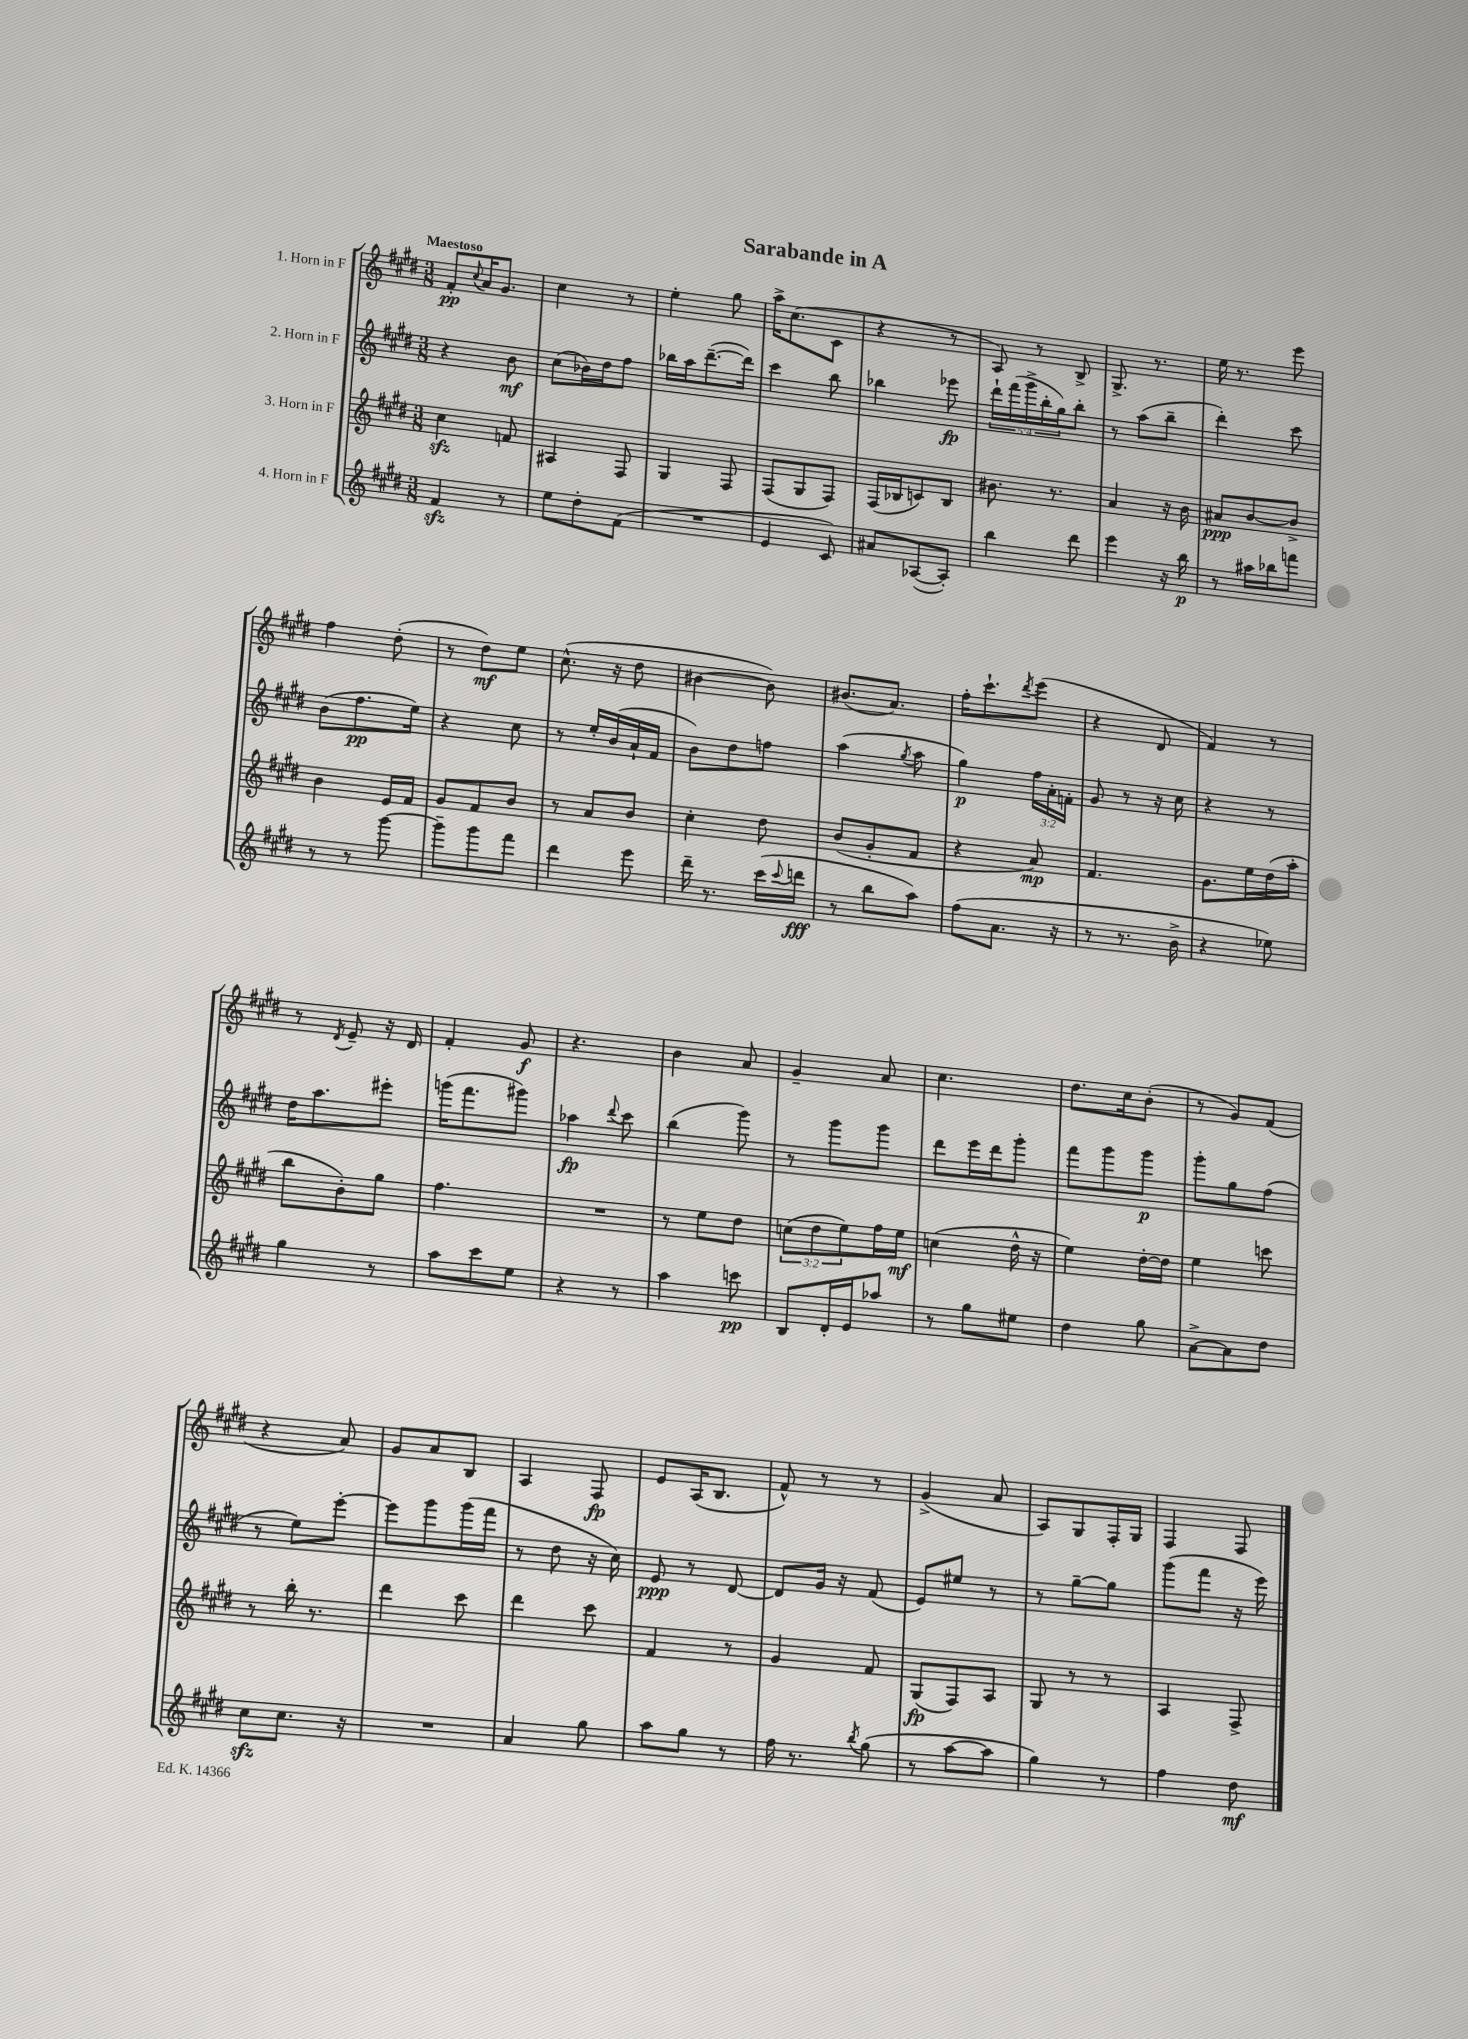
\header { title = "Sarabande in A" }
<<
\new StaffGroup <<
\new Staff = "s0" \with { instrumentName = "1. Horn in F" } {
    \clef treble \key e \major \numericTimeSignature \time 3/8 \tempo "Maestoso"
    fis'8-.\pp \appoggiatura { cis''8 } a'16 gis'8. |
    cis''4 r8 |
    e''4-. gis''8 |
    a''16-> cis''8.( cis'8 |
    r4 r8 |
    a8) r8 b8-> |
    gis8.-> r8. |
    e''16 r8. e'''8 |
    fis''4 dis''8-.( |
    r8 dis''8\mf) e''8 |
    cis''8.-^( r16 dis''8 |
    bis'4~ bis'8) |
    bis'8.( a'8.) |
    fis''16-. cis'''8.-! \acciaccatura { dis'''8 } e'''8( |
    r4 dis'8 |
    fis'4) r8 |
    r8 \acciaccatura { dis'8 } e'8-- r16 dis'16 |
    fis'4-. gis'8\f |
    r4. |
    b'4 a'8 |
    gis'4-- a'8 |
    cis''4. |
    dis''8. cis''16 b'8-.( |
    r8 gis'8) fis'8( |
    r4 a'8) |
    gis'8 a'8 b8 |
    a4 fis8\fp |
    e'8 a16( b8. |
    fis'8-^) r8 r8 |
    gis'4->( a'8 |
    a8) gis8 fis16-. gis16 |
    fis4 fis8 \bar "|." |
}
\new Staff = "s1" \with { instrumentName = "2. Horn in F" } {
    \clef treble \key e \major \numericTimeSignature \time 3/8 \override Staff.TupletNumber.text = #tuplet-number::calc-fraction-text
    r4 b'8\mf |
    cis''8( bes'16) dis''16 fis''8 |
    bes''16 a''16 dis'''8.~--( dis'''16) |
    cis'''4 b''8 |
    bes''4 ees'''8\fp |
    \tuplet 5/4 { dis'''16-! fis'''16( gis'''16-> b''16-. gis''16) } b''8-. |
    r8 a''8( b''8-- |
    dis'''4-.) cis'''8 |
    b'8( fis''8.\pp e''16) |
    r4 cis''8 |
    r8 e''16-. b'16( a'16-! fis'16 |
    b'8) dis''8 f''8 |
    a''4( \acciaccatura { gis''8 } a''8 |
    gis''4\p) \tuplet 3/2 { fis''16 a'16-. f'16-. } |
    gis'8 r8 r16 cis''16 |
    r4 r8 |
    dis''16 a''8. eis'''8-. |
    g'''16( fis'''8. gis'''8) |
    aes''4\fp \appoggiatura { dis'''8 } cis'''8 |
    b''4( gis'''8) |
    r8 gis'''8 gis'''8 |
    dis'''8 e'''16 dis'''16 gis'''8-. |
    fis'''8 gis'''8 gis'''8\p |
    gis'''8-. gis''8 fis''8( |
    r8 e''8) e'''8~-. |
    e'''8 gis'''8 gis'''16( fis'''16 |
    r8 dis''8 r16 cis''16) |
    e'8\ppp r8 dis'8~ |
    dis'8 gis'16 r16 fis'8( |
    e'8) eis''8 r8 |
    r8 gis''8~-- gis''8 |
    gis'''8( fis'''8 r16 e'''16) \bar "|." |
}
\new Staff = "s2" \with { instrumentName = "3. Horn in F" } {
    \clef treble \key e \major \numericTimeSignature \time 3/8 \override Staff.TupletNumber.text = #tuplet-number::calc-fraction-text
    cis''4\sfz f'8 |
    ais4 fis8 |
    gis4 fis8 |
    fis8( gis8 fis8) |
    fis16( bes16 c'8) bes8 |
    bis'8. r8. |
    a'4 r16 b'16 |
    ais'8\ppp b'8~ b'8-> |
    b'4 e'16 fis'16 |
    gis'8 fis'8 b'8 |
    r8 a'8 b'8 |
    cis''4-. dis''8 |
    b'8( gis'8-. fis'8 |
    r4 a'8\mp) |
    fis'4. |
    gis'8. e''16 dis''16( a''16-. |
    b''8 b'8-.) gis''8 |
    fis''4. |
    R4. |
    r8 e''8 dis''8 |
    \tuplet 3/2 { c''8( dis''8 e''8) } fis''16 e''16\mf |
    c''4( dis''16-^ r16 |
    e''4) dis''16~-. dis''16 |
    e''4 c'''8 |
    r8 b''16-. r8. |
    dis'''4 cis'''8 |
    dis'''4 cis'''8 |
    fis'4 r8 |
    gis'4 fis'8 |
    gis8\fp( fis8) a8 |
    gis8 r8 r8 |
    a4 fis8-> \bar "|." |
}
\new Staff = "s3" \with { instrumentName = "4. Horn in F" } {
    \clef treble \key e \major \numericTimeSignature \time 3/8
    fis'4\sfz r8 |
    e''8 dis''8-. fis'8( |
    R4. |
    e'4 cis'8) |
    ais'8 aes8~( aes8-.) |
    b''4 dis'''8 |
    e'''4 r16 b''16\p |
    r8 ais''16 bes''16 f'''8 |
    r8 r8 gis'''8~ |
    gis'''8-- gis'''8 fis'''8 |
    dis'''4 e'''8 |
    dis'''16-- r8. cis'''16( \appoggiatura { cis'''8 } d'''16\fff |
    r8 b''8 a''8) |
    fis''8( a'8. r16 |
    r8 r8. b'16-> |
    r4 ees''8) |
    gis''4 r8 |
    a''8 cis'''8 e''8 |
    r4 r8 |
    a''4 c'''8\pp |
    b8 dis'16-. e'16 aes''8 |
    r8 gis''8 eis''8 |
    dis''4 gis''8 |
    a'8~-> a'8 dis''8 |
    cis''8\sfz cis''8. r16 |
    R4. |
    a'4 gis''8 |
    a''8 gis''8 r8 |
    fis''16 r8. \acciaccatura { b''8 } gis''8( |
    r8 a''8~ a''8 |
    gis''4) r8 |
    fis''4 dis''8\mf \bar "|." |
}
>>
>>
\layout { \context { \Score \remove "Bar_number_engraver" } }
